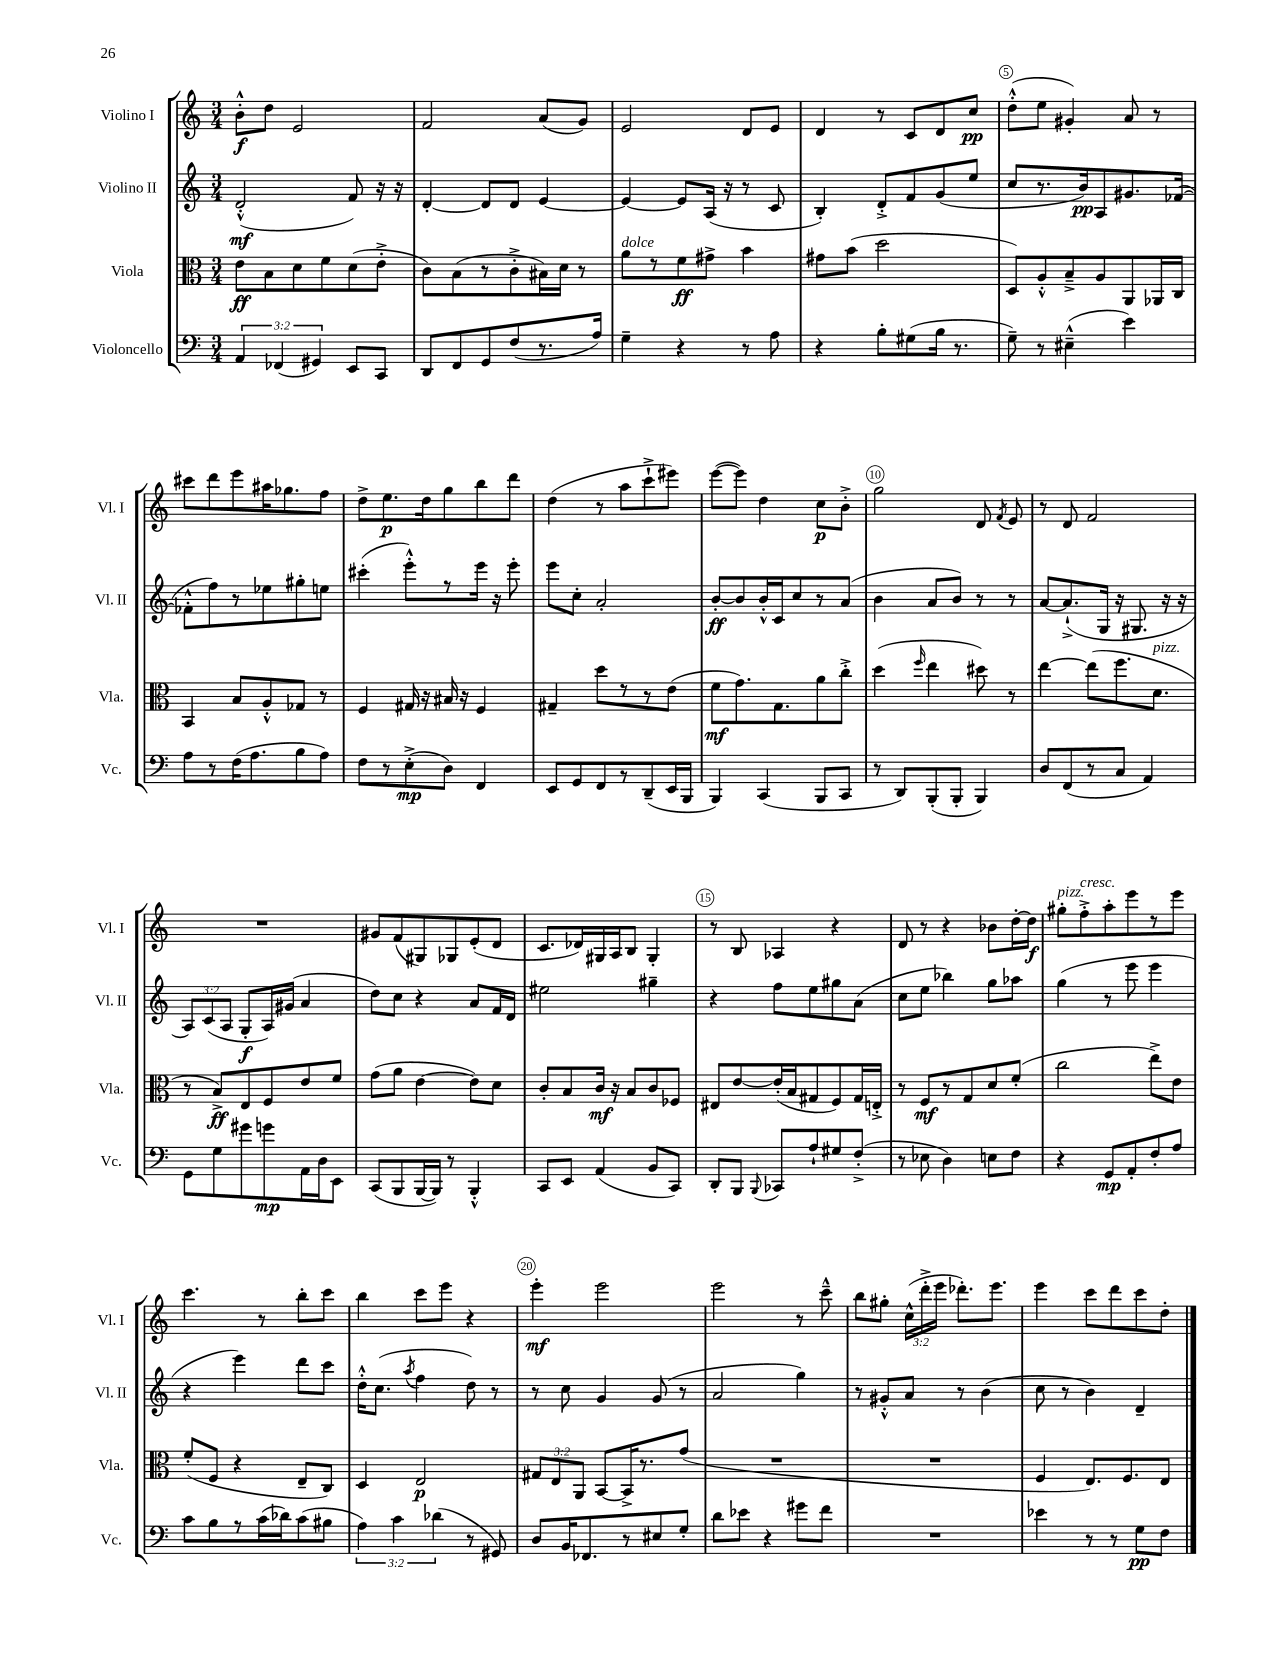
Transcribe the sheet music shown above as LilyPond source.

<<
\new StaffGroup <<
\new Staff = "s0" \with { instrumentName = "Violino I" shortInstrumentName = "Vl. I" } {
    \clef treble \key c \major \numericTimeSignature \time 3/4 \override Staff.TupletNumber.text = #tuplet-number::calc-fraction-text
    \autoBeamOff b'8[-.-^\f d''8] e'2 |
    f'2 a'8[( g'8]) |
    e'2 d'8[ e'8] |
    d'4 r8 c'8[ d'8 c''8]\pp |
    d''8[-.-^( e''8] gis'4-.) a'8 r8 |
    cis'''8[ d'''8 e'''8 ais''16 ges''8. f''8] |
    d''8[-> e''8.\p d''16 g''8 b''8 d'''8] |
    d''4( r8 a''8[ c'''8-!-> eis'''8]) |
    e'''8[~( e'''8]) d''4 c''8[\p b'8]-.-> |
    g''2 d'8 \acciaccatura { f'8 } e'8 |
    r8 d'8 f'2 |
    R2. |
    gis'8[ f'8( gis8) ges8 e'8-.( d'8] |
    c'8.[ des'16) gis16 a16 b8] gis4-. |
    r8 b8 aes4 r4 |
    d'8 r8 r4 bes'8[ d''16~-. d''16]\f |
    gis''8[-.^\markup { \italic "pizz." } f''8-.->^\markup { \italic "cresc." } a''8-. e'''8 r8 e'''8] |
    c'''4. r8 b''8[-. c'''8] |
    b''4 c'''8[ e'''8] r4 |
    e'''4-.\mf e'''2 |
    e'''2 r8 c'''8---^ |
    b''8[ gis''8]-. \tuplet 3/2 { c''16[-^( d'''16-.-> e'''16] } des'''8.[-.) e'''8.] |
    e'''4 c'''8[ d'''8 c'''8 d''8]-. \bar "|." |
}
\new Staff = "s1" \with { instrumentName = "Violino II" shortInstrumentName = "Vl. II" } {
    \clef treble \key c \major \numericTimeSignature \time 3/4 \override Staff.TupletNumber.text = #tuplet-number::calc-fraction-text
    \autoBeamOff d'2-.-^\mf( f'8) r16 r16 |
    d'4~-. d'8[ d'8] e'4~ |
    e'4~ e'8[ a16]( r16 r8 c'8 |
    b4-.) d'8[-.-> f'8 g'8( e''8] |
    c''8[ r8. b'16\pp) a8 gis'8. fes'16]~( |
    fes'8[-.-^ f''8) r8 ees''8 gis''8-. e''8] |
    cis'''4-.( e'''8[-.-^) r8 e'''16] r16 e'''8-. |
    e'''8[ c''8]-. a'2-. |
    b'8[~-.\ff b'8 b'16-.-^ c'16 c''8 r8 a'8]( |
    b'4 a'8[ b'8]) r8 r8 |
    a'8[~ a'8.-!->( g16] r16 gis8. r16 r16 |
    \tuplet 3/2 { a8[) c'8( a8] } g8[-.\f a16) gis'16]( a'4 |
    d''8[) c''8] r4 a'8[ f'16 d'16] |
    eis''2 gis''4-- |
    r4 f''8[ e''8 gis''8 a'8]( |
    c''8[ e''8] bes''4) g''8[ aes''8] |
    g''4( r8 e'''8 e'''4 |
    r4 e'''4) d'''8[ c'''8] |
    d''16[-.-^ c''8.]( \acciaccatura { a''8 } f''4 d''8) r8 |
    r8 c''8 g'4 g'8( r8 |
    a'2 g''4) |
    r8 gis'8[-.-^ a'8] r8 b'4( |
    c''8 r8 b'4) d'4-- \bar "|." |
}
\new Staff = "s2" \with { instrumentName = "Viola" shortInstrumentName = "Vla." } {
    \clef alto \key c \major \numericTimeSignature \time 3/4 \override Staff.TupletNumber.text = #tuplet-number::calc-fraction-text
    \autoBeamOff e'8[\ff b8 d'8 f'8 d'8( e'8]-.-> |
    c'8[) b8( r8 c'8-.-> bis16) d'16] r8 |
    a'8[^\markup { \italic "dolce" } r8 f'8\ff gis'8]-> b'4 |
    gis'8[ b'8]( d''2 |
    d8[) a8-.-^ b8---> a8 a,8 aes,16 c16] |
    b,4 b8[ a8-.-^ ges8] r8 |
    f4 gis16 r16 bis16 r16 f4 |
    gis4-- d''8[ r8 r8 e'8]( |
    f'8[\mf g'8.) g8. a'8 c''8]-.-> |
    d''4( \grace { f''16 } e''4 dis''8) r8 |
    e''4~ e''8[( f''8. d'8.]^\markup { \italic "pizz." } |
    r8 b8[->\ff) e8 f8 e'8 f'8] |
    g'8[( a'8] e'4~ e'8[) d'8] |
    c'8[-. b8 c'16]\mf r16 b8[ c'8 fes8] |
    eis8[ e'8~ e'16-.( b16 gis8 f8) gis16 e16]-.-> |
    r8 f8[\mf r8 g8 d'8 f'8]-.( |
    c''2 e''8[->) e'8] |
    f'8[-.( f8] r4 e8[-- c8]) |
    d4 e2\p |
    \tuplet 3/2 { gis8[ e8 a,8] } b,8[~ b,16-> r8. g'8]( |
    R2. |
    R2. |
    f4 e8.[) f8. e8] \bar "|." |
}
\new Staff = "s3" \with { instrumentName = "Violoncello" shortInstrumentName = "Vc." } {
    \clef bass \key c \major \numericTimeSignature \time 3/4 \override Staff.TupletNumber.text = #tuplet-number::calc-fraction-text
    \autoBeamOff \tuplet 3/2 { a,4 fes,4( gis,4) } e,8[ c,8] |
    d,8[ f,8 g,8 f8( r8. a16]) |
    g4-- r4 r8 a8 |
    r4 b8[-. gis8( b16] r8. |
    g8--) r8 eis4---^( e'4) |
    a8[ r8 f16( a8. b8 a8]) |
    f8[ r8 e8-.->\mp( d8]) f,4 |
    e,8[ g,8 f,8 r8 d,8--( e,16 b,,16] |
    b,,4) c,4( b,,8[ c,8] |
    r8 d,8[) b,,8-.( b,,8]-. b,,4) |
    d8[ f,8( r8 c8] a,4) |
    g,8[ g8 gis'8 g'8\mp a,16 d16 e,8] |
    c,8[( b,,8 b,,16~ b,,16]) r8 b,,4-.-^ |
    c,8[ e,8] a,4( b,8[ c,8]) |
    d,8[-. b,,8] \appoggiatura { b,,8 } ces,8[ a8-! gis8 f8]-.->( |
    r8 ees8 d4) e8[ f8] |
    r4 g,8[\mp a,8-. f8-. a8] |
    c'8[ b8 r8 c'16( des'16) c'8( bis8] |
    \tuplet 3/2 { a4) c'4 des'4( } r8 gis,8) |
    d8[ b,16 fes,8. r8 eis8 g8]-. |
    d'8[ ees'8] r4 gis'8[ f'8] |
    R2. |
    ees'4 r8 r8 g8[\pp f8] \bar "|." |
}
>>
>>
\layout { \context { \Score \override BarNumber.break-visibility = ##(#f #t #t) barNumberVisibility = #(every-nth-bar-number-visible 5) \override BarNumber.stencil = #(make-stencil-circler 0.1 0.3 ly:text-interface::print) } }
